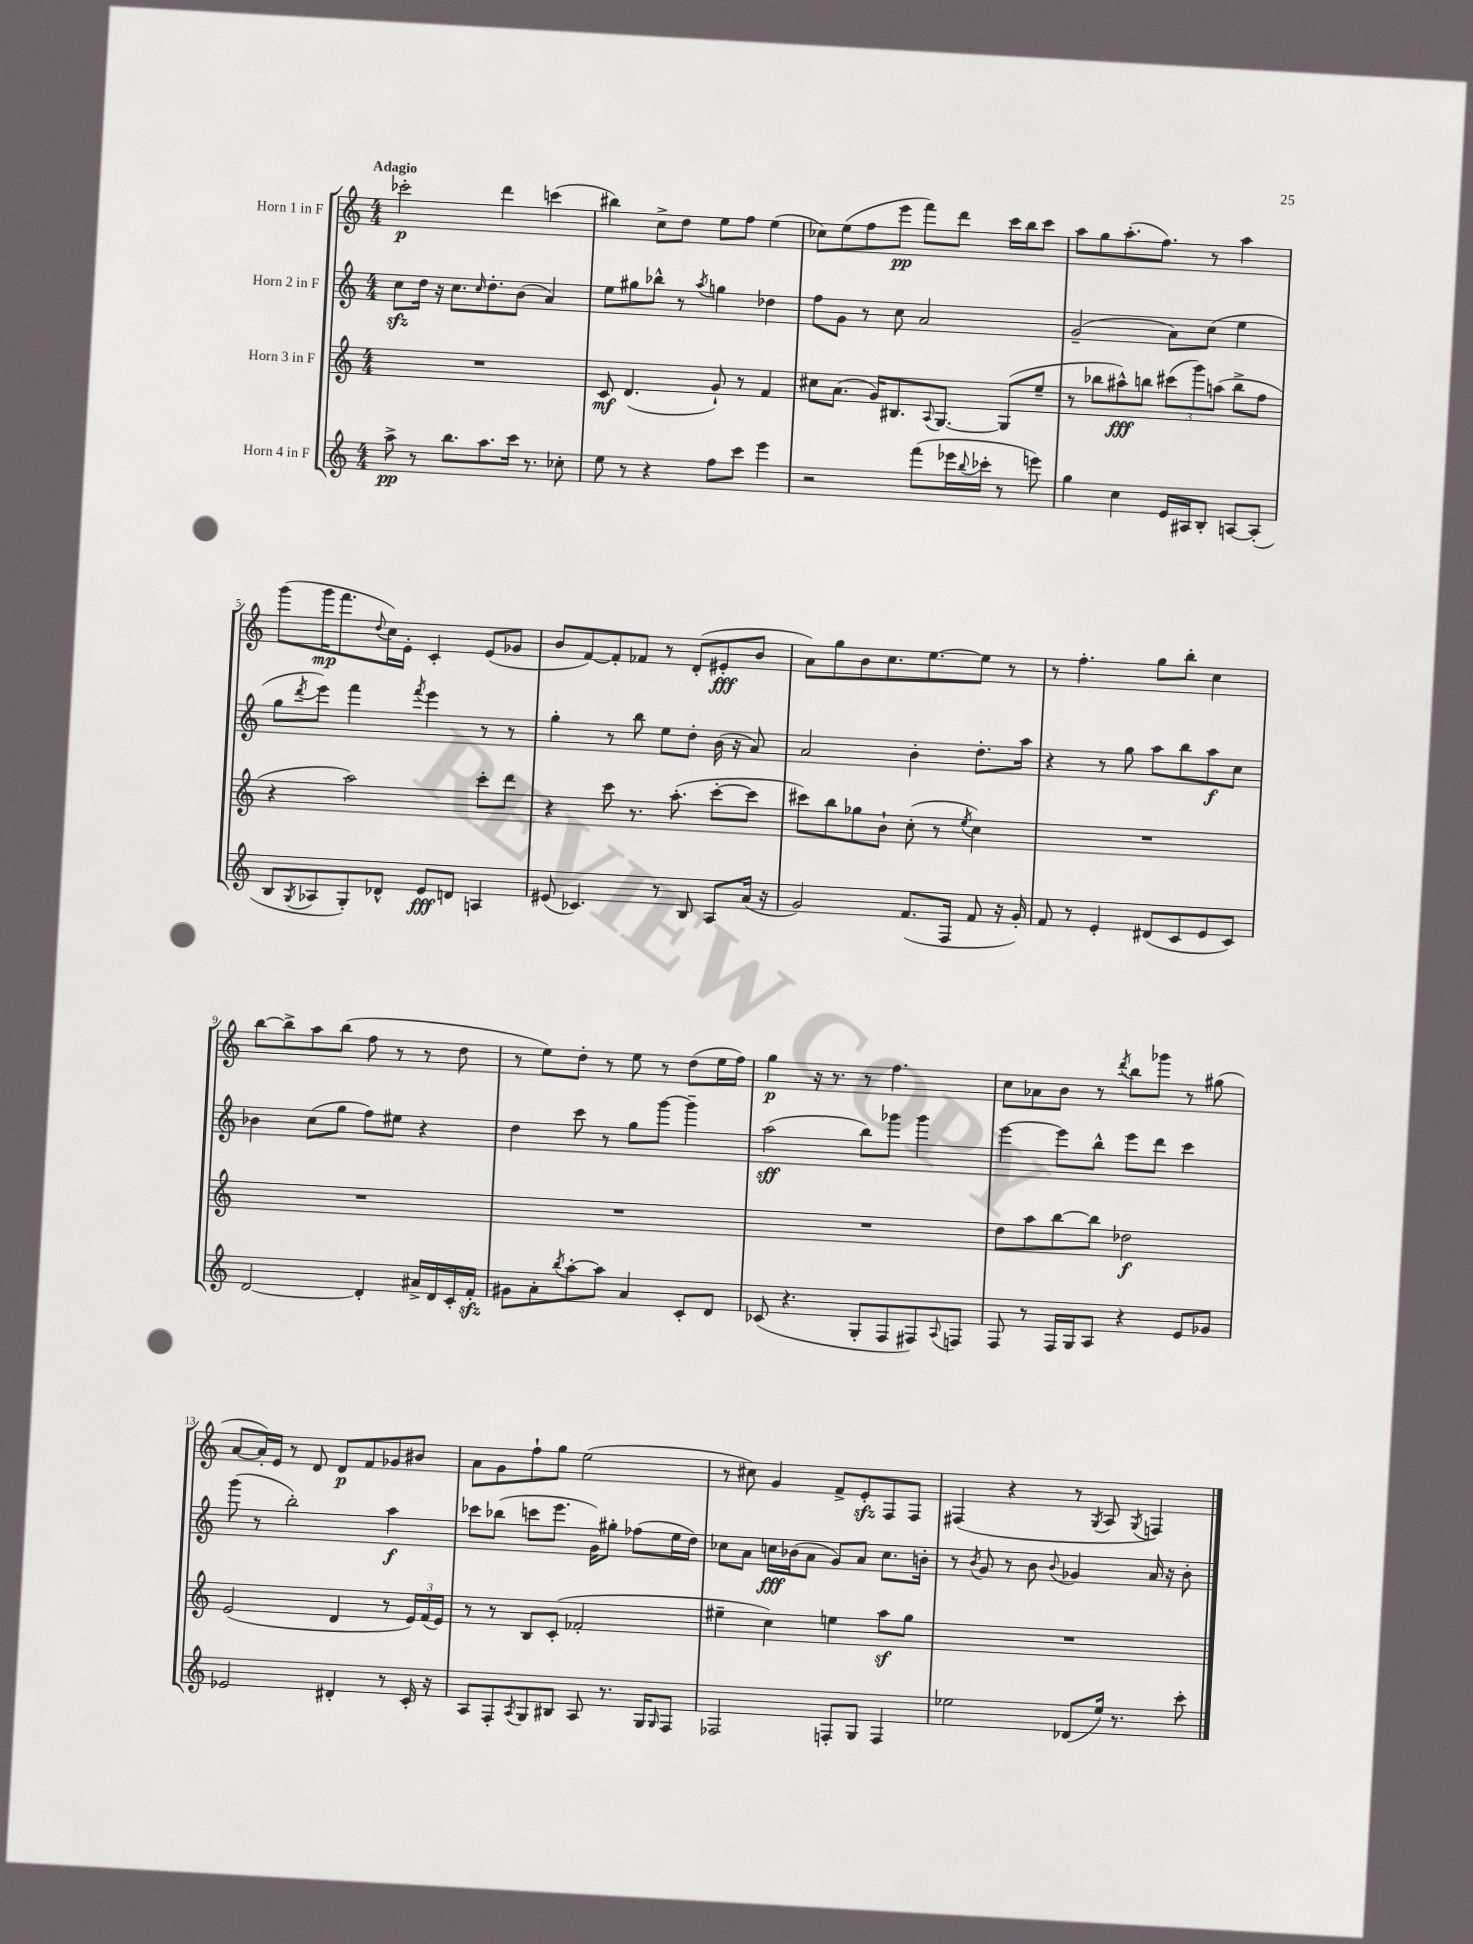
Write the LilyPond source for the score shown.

<<
\new StaffGroup <<
\new Staff = "s0" \with { instrumentName = "Horn 1 in F" } {
    \clef treble \key c \major \numericTimeSignature \time 4/4 \tempo "Adagio"
    ces'''2-.\p d'''4 c'''4( |
    bis''4) c''8-> d''8 e''8 f''8 e''4( |
    ces''8) e''8( f''8 e'''8\pp f'''8) d'''8 c'''16 b''16 c'''8 |
    a''8 g''8 a''8.-.( f''8.) r8 a''4 |
    g'''8( g'''16\mp f'''8. \appoggiatura { d''8 } c''16) e'16-. c'4-. e'8( ges'8 |
    b'8 f'8~) f'8-. fes'8 r8 d'8-.( eis'8-.\fff b'8 |
    a'8) g''8 b'8 c''8. e''8.~ e''8 r8 |
    r8 f''4.-. g''8 b''8-. c''4 |
    b''8~ b''8-> a''8 b''8( f''8 r8 r8 d''8 |
    r8 e''8) d''8-. r8 e''8 r8 d''8( e''16 f''16) |
    g''4\p r16 r8. r8 f''4. |
    c''8 aes'8 b'8 r8 \acciaccatura { d'''8 } b''8 ges'''8 r8 gis''8( |
    a'8~ a'16-.) e'16 r8 d'8 d'8\p f'8 ges'8 bis'8 |
    a'8 g'8 f''8-! g''8 e''2( |
    r8 cis''8) g'4 f'8-> e'8-.\sfz f8 f8 |
    fis4( r4 r8 \acciaccatura { g8 } a8 \acciaccatura { g8 } f4) \bar "|." |
}
\new Staff = "s1" \with { instrumentName = "Horn 2 in F" } {
    \clef treble \key c \major \numericTimeSignature \time 4/4
    c''8\sfz d''16 r16 c''8. \grace { c''16 } d''8.-. b'8( a'4) |
    e''8 gis''8 bes''8-^ r8 \acciaccatura { a''8 } g''4 des''4 |
    f''8 g'8 r8 c''8 a'2 |
    g'2--( a'8) c''8( e''4 |
    g''8 \acciaccatura { d'''8 } e'''8) f'''4 \acciaccatura { f'''8 } e'''4 r8 r8 |
    g''4-. r8 b''8 e''8 d''8-. b'16( r16 a'8) |
    a'2 b'4-. d''8.-. a''16 |
    r4 r8 g''8 a''8 b''8 a''8\f c''8 |
    bes'4 c''8( g''8 f''8) eis''8 r4 |
    d''4 c'''8 r8 g''8 g'''8~ g'''4-- |
    a''2\sff( b''8) ges'''8 ges'''4 |
    e'''4~ e'''8 b''8-^ e'''8 d'''8 c'''4 |
    g'''8( r8 b''2-.) a''4\f |
    ces'''8 bes''8( c'''8 e'''8. g'16) gis''8-. fes''8( e''16 d''16) |
    ces''8 a'8 c''16\fff bes'16( a'8 g'8) a'8 c''8. b'16-. |
    r8 \acciaccatura { b'8 } g'8 r8 b'8 \appoggiatura { b'8 } ges'4 a'16 r16 b'8-. \bar "|." |
}
\new Staff = "s2" \with { instrumentName = "Horn 3 in F" } {
    \clef treble \key c \major \numericTimeSignature \time 4/4
    R1 |
    c'8\mf d'4.( g'8-!) r8 f'4 |
    cis''8 a'8.( g'16) bis8. \appoggiatura { a8 } g8.~ g8( e''8-- |
    r8 bes''8 ais''8-^\fff) b''8 \tuplet 3/2 { cis'''8( g'''8) a''8( } b''8-> f''8 |
    r4 a''2) c'''8-. d'''8 |
    r4 c'''8 r8. a''8.-.( c'''8~-. c'''8 |
    cis'''8) b''8 ges''8 b'8-! c''8-.( r8 \acciaccatura { e''8 } c''4) |
    R1 |
    R1 |
    R1 |
    R1 |
    d''8 a''8 b''8~ b''8 des''2\f |
    e'2( d'4 r8 \tuplet 3/2 { e'16) f'16( e'16) } |
    r8 r8 b8 c'8-.( fes'2-. |
    eis''4-- c''4) e''4 a''8\sf g''8 |
    R1 \bar "|." |
}
\new Staff = "s3" \with { instrumentName = "Horn 4 in F" } {
    \clef treble \key c \major \numericTimeSignature \time 4/4
    a''8->\pp r8 b''8. a''8. c'''16 r8. ces''8-. |
    e''8 r8 r4 f''8 c'''8 e'''4 |
    r2 f'''8( ees'''16 \appoggiatura { b''8 } ces'''16-. r8 e'''8) |
    g''4 c''4 e'16 ais16 b8-. a8~ a8-.( |
    b8 \acciaccatura { g8 } aes8 g8-.) des'8-^ e'8\fff d'8 a4 |
    eis'8( ces'4.) r8 b8 a8 a'16( r16 |
    g'2) f'8.( f16 f'8 r16 g'16-.) |
    f'8 r8 e'4-. dis'8( c'8 e'8 c'8) |
    d'2~ d'4-. ais'16-> d'16 c'16-. f'16-.\sfz |
    gis'8 a'8-. \acciaccatura { b''8 } a''8~-. a''8 a'4 c'8-. d'8 |
    ces'8( r4. g8-. f8 fis8) \appoggiatura { a8 } f8 |
    f8 r8 f16 g16 a8 r4 e'8 ges'8 |
    ees'2 dis'4-. r8 c'16-. r16 |
    a8 f8-. \acciaccatura { a8 } g8 bis8 a8 r8. g16 \grace { g16 } f8 |
    fes2 f8-. g8 f4 |
    ees''2 des'8( ees''16) r8. c'''8-. \bar "|." |
}
>>
>>
